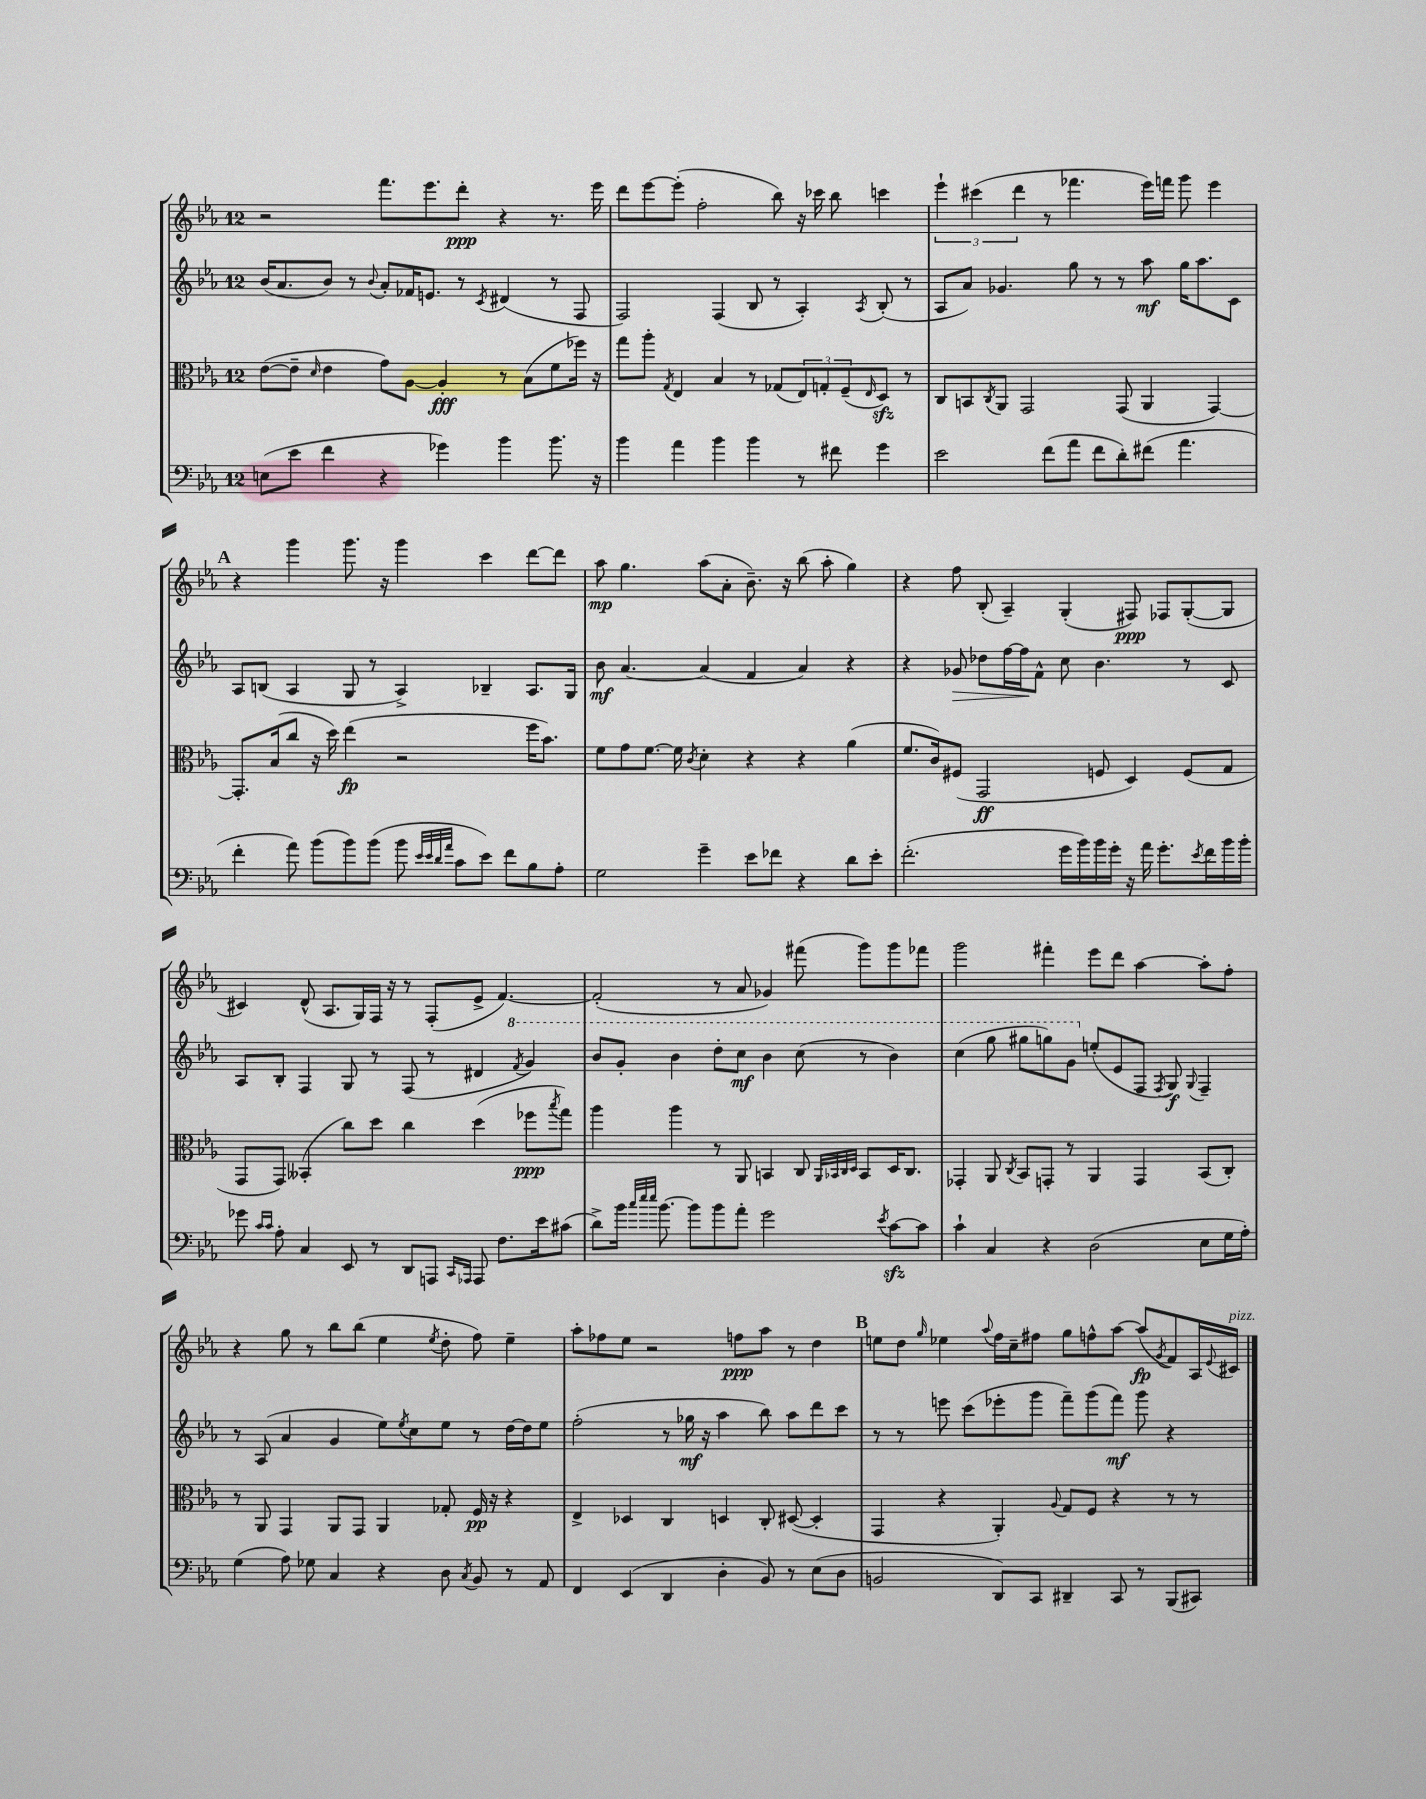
<<
\new StaffGroup <<
\new Staff = "s0" {
    \clef treble \key ees \major \once \override Staff.TimeSignature.style = #'single-digit \time 12/8
    r2 f'''8. ees'''8. d'''8-.\ppp r4 r8. ees'''16 |
    d'''8 ees'''8~ ees'''8-.( f''2-. bes''8) r16 ces'''16 bes''8 c'''4 |
    \tuplet 3/2 { ees'''4-! cis'''4( d'''4 } r8 fes'''4. ees'''16) f'''16 g'''8 ees'''4 |
    \mark \markup { \bold "A" } r4 g'''4 g'''8. r16 g'''4 c'''4 d'''8~ d'''8 |
    aes''8\mp g''4. aes''8( aes'8-. bes'8.--) r16 bes''8( aes''8-. g''4) |
    r4 f''8 bes8-.( aes4--) g4-.( fis8\ppp) fes8 g8~-.( g8 |
    cis'4) d'8-^( aes8. g16) f16 r16 r8 f8-.( ees'8-> f'4.~) |
    f'2-.( r8 aes'8 ges'4) fis'''8( g'''8) g'''8 fes'''8 |
    g'''2 fis'''4-. ees'''8 d'''8 aes''4~ aes''8-. f''8-. |
    r4 g''8 r8 bes''8 bes''8( ees''4 \acciaccatura { ees''8 } d''8-. f''8) ees''4-- |
    aes''8-. fes''8 ees''8 r2 f''8\ppp aes''8 r8 d''4 |
    \mark \markup { \bold "B" } e''8 d''8 \grace { g''16 } ees''4 \appoggiatura { aes''8 } f''16 c''16-- fis''8 g''8 f''8-^ aes''8~ aes''8\fp( \acciaccatura { g'8 } f'8) aes16 \appoggiatura { ees'8 } cis'16^\markup { \italic "pizz." } \bar "|." |
}
\new Staff = "s1" {
    \clef treble \key ees \major \once \override Staff.TimeSignature.style = #'single-digit \time 12/8
    bes'16( aes'8. bes'8) r8 \appoggiatura { bes'8 } aes'8-. fes'16 e'8. r8 \acciaccatura { c'8 } dis'4( r8 f8 |
    f2) f4( bes8 r8 aes4-.) \acciaccatura { aes8 } bes8-.( r8 |
    aes8 aes'8) ges'4. g''8 r8 r8 aes''8\mf g''16 aes''8. c'8 |
    \mark \markup { \bold "A" } aes8 b8( aes4 g8 r8 aes4->) bes4-- aes8. g16 |
    bes'8\mf aes'4.~ aes'4( f'4 aes'4) r4 |
    r4 ges'8\> des''8 f''16~ f''16\! f'8-^ c''8 bes'4. r8 c'8 |
    aes8 bes8-. f4 g8 r8 f8( r8 dis'4 \ottava #1 \acciaccatura { f''8 } g''4) |
    bes''8 g''8-. bes''4 d'''8-. c'''8\mf bes''4 c'''8( r8 bes''4) |
    c'''4( g'''8 gis'''8 g'''8) g''8 \ottava #0 e''8-.( ees'8 f8 \acciaccatura { f8 } g8\f) \appoggiatura { g8 } f4-- |
    r8 aes8( aes'4 g'4 ees''8) \acciaccatura { ees''8 } c''8 ees''8 r8 d''16~ d''16 ees''8 |
    f''2-.( r8 ges''16\mf r16 aes''4 bes''8) aes''8 d'''8 c'''8 |
    \mark \markup { \bold "B" } r8 r8 e'''8 c'''8( ees'''8-. g'''8 f'''8--) g'''8( f'''8\mf) g'''8 r4 \bar "|." |
}
\new Staff = "s2" {
    \clef alto \key ees \major \once \override Staff.TimeSignature.style = #'single-digit \time 12/8
    ees'8~( ees'8-- \grace { d'16 } ees'4 g'8) aes8~ aes4-.\fff r8 bes8( f'8 fes''16) r16 |
    g''8 aes''8-. \acciaccatura { g8 } ees4 bes4 r8 ges8( \tuplet 3/2 { ees8) g8-. f8--( } \grace { ees16 } d8\sfz) r8 |
    c8 b,8 \acciaccatura { c8 } aes,8 g,2 g,8( aes,4 g,4~) |
    \mark \markup { \bold "A" } g,8.-. bes16( c''8 r16 d''16) ees''4\fp( r2 f''16 bes'8.) |
    f'8 g'8 f'8.~ f'16 \acciaccatura { c'8 } d'4-. r4 r4 aes'4( |
    f'8. c'16) fis8( g,2\ff f8 d4) f8( g8 |
    g,8 g,8) beses,4-.( c''8) d''8 c''4 d''4( fes''8\ppp \acciaccatura { bes''8 } g''8) |
    aes''4 aes''4 r8 aes,8 b,4 c8 \grace { aes,32 bes,32 c32 d32 } bes,8 d16 c8. |
    ges,4-. aes,8 \acciaccatura { c8 } bes,8 g,8-. r8 aes,4 g,4 bes,8( c8-.) |
    r8 aes,8 g,4 aes,8 g,8 aes,4 ges8-. f16\pp r16 r4 |
    ees4-> des4 c4 d4 c8-. dis8~( dis4-. |
    \mark \markup { \bold "B" } g,4 r4 aes,4-.) \appoggiatura { aes8 } g8 f8 r4 r8 r8 \bar "|." |
}
\new Staff = "s3" {
    \clef bass \key ees \major \once \override Staff.TimeSignature.style = #'single-digit \time 12/8
    e8( ees'8 f'4 r4 ges'4) bes'4 bes'8. r16 |
    bes'4 aes'4 bes'4 bes'4 r8 fis'8 g'4 |
    ees'2 f'8( aes'8 f'8 d'8-.) fis'8( aes'4. |
    \mark \markup { \bold "A" } f'4-. aes'8) bes'8( bes'8) bes'8( bes'8 \grace { ees'32 ees'32 d'32 aes'32 } c'8 ees'8) f'8 bes8 aes8-. |
    g2 g'4-- ees'8 fes'8 r4 d'8 ees'8-. |
    f'2.-.( g'16 bes'16) bes'16 g'16-. r16 aes'16 g'8.-. \acciaccatura { ees'8 } f'16 bes'16 bes'16-. |
    ges'8 \grace { c'16 c'16 } aes8-. c4 ees,8 r8 d,8 a,,8 \grace { c,16 aes,,16 } aes,,8 f8. ees'16 cis'8( |
    d'8->) bes'16 \grace { c''32 ees''32 ees''32 } bes'8.~ bes'8 bes'8 aes'8-. g'2 \acciaccatura { ees'8 } c'8~\sfz c'8 |
    c'4-! c4 r4 d2( ees8 g16 aes16-.) |
    g4( aes8) ges8 c4 r4 d8 \acciaccatura { c8 } bes,8 r8 aes,8 |
    f,4 ees,4( d,4 d4-. bes,8) r8 ees8( d8 |
    \mark \markup { \bold "B" } b,2 d,8) c,8 dis,4-- c,8 r8 bes,,8( cis,8) \bar "|." |
}
>>
>>
\layout { \context { \Score \remove "Bar_number_engraver" } }
